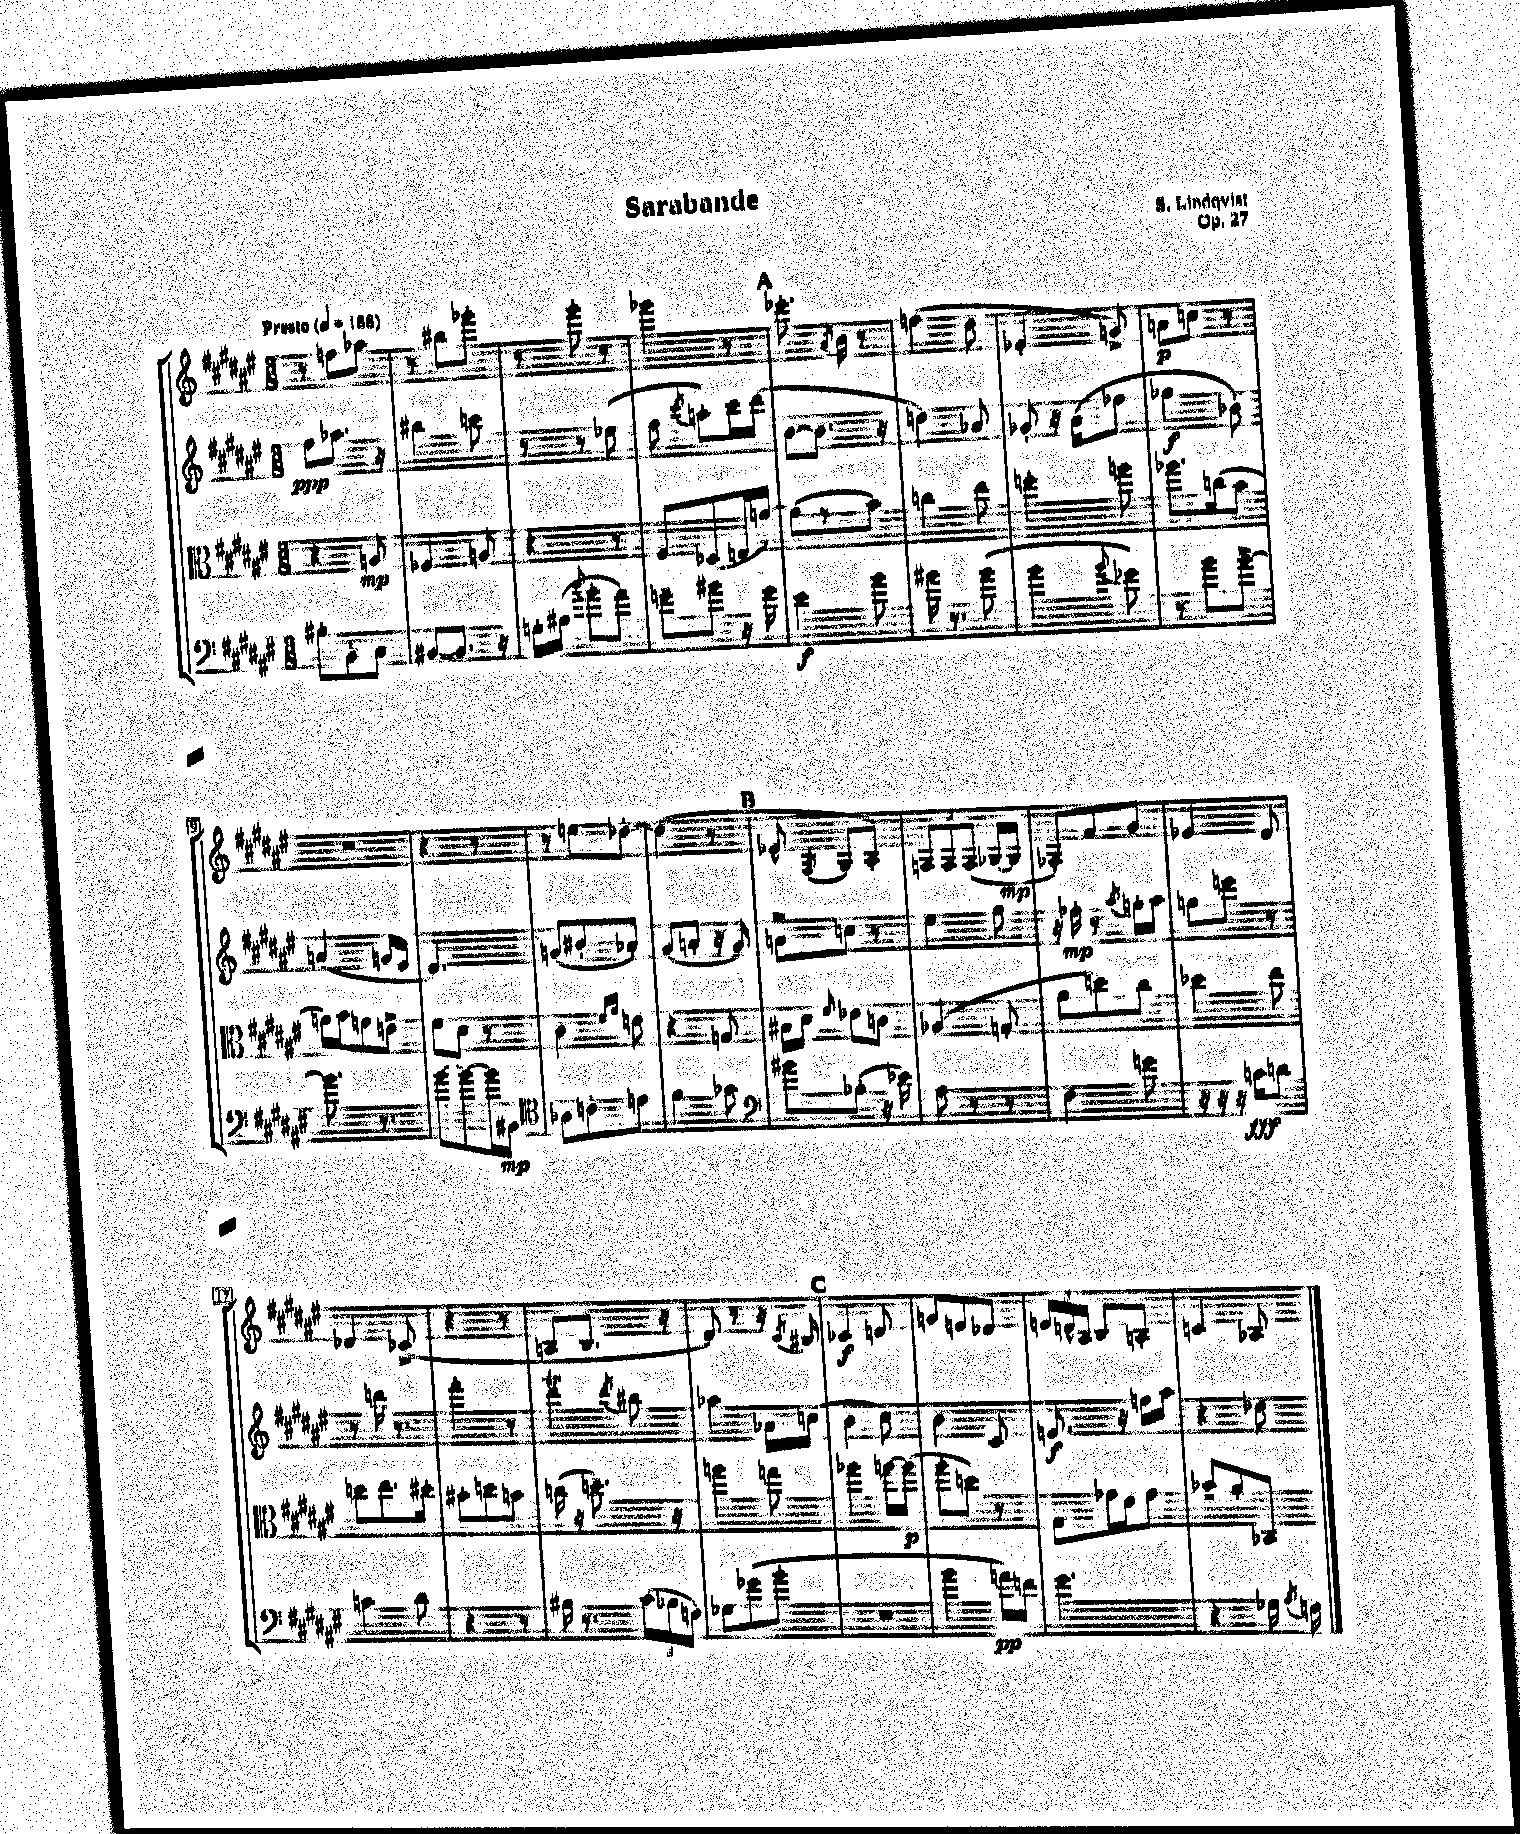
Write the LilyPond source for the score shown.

\header { title = "Sarabande" composer = "S. Lindqvist" opus = "Op. 27" }
<<
\new StaffGroup <<
\new Staff = "s0" {
    \clef treble \key fis \major \numericTimeSignature \time 3/8 \tempo "Presto" 4 = 188
    \autoBeamOff r8 f''8[ aes''8] |
    r8 bis''8[ ges'''8]-. |
    r8 gis'''8-. r8 |
    ges'''4 r8 |
    \mark \markup { \bold "A" } ees'''8.-. \acciaccatura { ais'8 } b'16 r8 |
    f''4( dis''8 |
    ees'4-. g'8->) |
    a'8[\p c''8] r8 |
    R4. |
    r4 r8 |
    r8 e''8[ des''8]~-. |
    des''4( r8 |
    \mark \markup { \bold "B" } ees'8-^ \acciaccatura { fis8 } gis8[ ais8]-.) |
    \tuplet 3/2 { f8[ f8 f8]( } ges16[~ ges16]\mp |
    fes8[-.) fis'8 gis'8] |
    ees'4 dis'8 |
    des'4 ces'8->( |
    r4 r8 |
    a8[ b8.] r16 |
    dis'8) r8 r16 \acciaccatura { cis'8 } bis16 |
    \mark \markup { \bold "C" } ces'4\f d'8 |
    g'8[ e'8 des'8] |
    \tuplet 3/2 { e'16[ d'16-^ ais16] } b8[ a8]-. |
    c'4 aes8 \bar "|." |
}
\new Staff = "s1" {
    \clef treble \key fis \major \numericTimeSignature \time 3/8
    \autoBeamOff fis''8[\ppp aes''8.] r16 |
    bis''4 c'''8 |
    r8 r8 ees''8( |
    fis''8 \acciaccatura { cis'''8 } a''8[-.) cis'''16 dis'''16]( |
    \mark \markup { \bold "A" } b'8[~ b'8.] r16 |
    d''4) aes'8 |
    ges'8-. r16 ais'16[( fes''8] |
    ges''4\f bes'8-.) |
    a'4( g'16[ eis'16] |
    dis'4.) |
    g'8[( bis'8-. aes'8]-.) |
    gis'8[( a'8]-. r16 gis'16) |
    \mark \markup { \bold "B" } a'8[-> c''8] r8 |
    eis''4 gis''8 |
    r16 fes''16-.\mp r8 \acciaccatura { ais''8 } g''16[-. ais''16] |
    g''8[ e'''8] r8 |
    r8 d'''16 r8. |
    fis'''4-. r8 |
    dis'''4\trill \acciaccatura { dis'''8 } bis''8 |
    aes''4 aes'16[ c''16]( |
    \mark \markup { \bold "C" } b'4 cis''8) |
    b'4 cis'8 |
    e'8.\f r16 f''16[ ais''16] |
    r4 des''8 \bar "|." |
}
\new Staff = "s2" {
    \clef alto \key fis \major \numericTimeSignature \time 3/8
    \autoBeamOff r4 a8\mp |
    fes4 a8 |
    r4 r8 |
    fis8[ des8( e16 a'16]~) |
    \mark \markup { \bold "A" } a'8[( r8 b'8]) |
    c''4 eis''8 |
    f''4-. a''8 |
    aes''8.[ c''16( b'8] |
    a'16[) b'16 g'8 e'8]-> |
    fis'8[ dis'8] r8 |
    cis'4 \grace { fis'16[ ais'16] } e'8 |
    r4 g8 |
    \mark \markup { \bold "B" } bis16[ dis'16] \grace { fis'16 } ees'8[ c'8] |
    aes4( g8-. |
    ais'8[ d''8) cis''8] |
    des''4 eis''8 |
    d''8[ eis''8. dis''16]-. |
    bis'8[-. d''8 b'8] |
    c''16( r16 d''8.--) r16 |
    a''4 g''8 |
    \mark \markup { \bold "C" } aes''4 a''16[~ a''16]\p( |
    ais''8[-. d''8]) r8 |
    gis8[ ges'16 eis'16 ges'8] |
    bes'8[-- ais'8-. bes,8] \bar "|." |
}
\new Staff = "s3" {
    \clef bass \key fis \major \numericTimeSignature \time 3/8
    \autoBeamOff bis8[-. b,8-. cis8] |
    bis,8[~ bis,8.] r16 |
    g16[-. bis16]( \appoggiatura { dis''8 } b'8[-. ais'8]) |
    g'8[-- bis'8] r16 g'16 |
    \mark \markup { \bold "A" } eis'4\f b'8 |
    bis'16 r8. bis'8( |
    b'4 \appoggiatura { b'8 } ges'8) |
    r8 b'8[ b'8]~-> |
    b'8. r8. |
    b'8[~ b'8~ b'16 bis,16]\mp |
    \clef tenor aes8[ c'8-. e'8] |
    fis'4 ges'8 |
    \mark \markup { \bold "B" } \clef bass bis'8[ bes8]-.( r16 ees'16) |
    ais8 r8 r8 |
    fis4 g'8 |
    r16 r16 r16 c'16[\fff d'8] |
    c'4 dis'8 |
    r4 r8 |
    bis16 r8. \tuplet 3/2 { cis'16[( bes16 f16]) } |
    ges8[ ges'8( b'8]-. |
    \mark \markup { \bold "C" } R4. |
    b'4 a'16[\pp) f'16] |
    gis'4. |
    r4 ges16 \acciaccatura { ais8 } f16 \bar "|." |
}
>>
>>
\layout { \context { \Score \override BarNumber.stencil = #(make-stencil-boxer 0.1 0.3 ly:text-interface::print) } }
